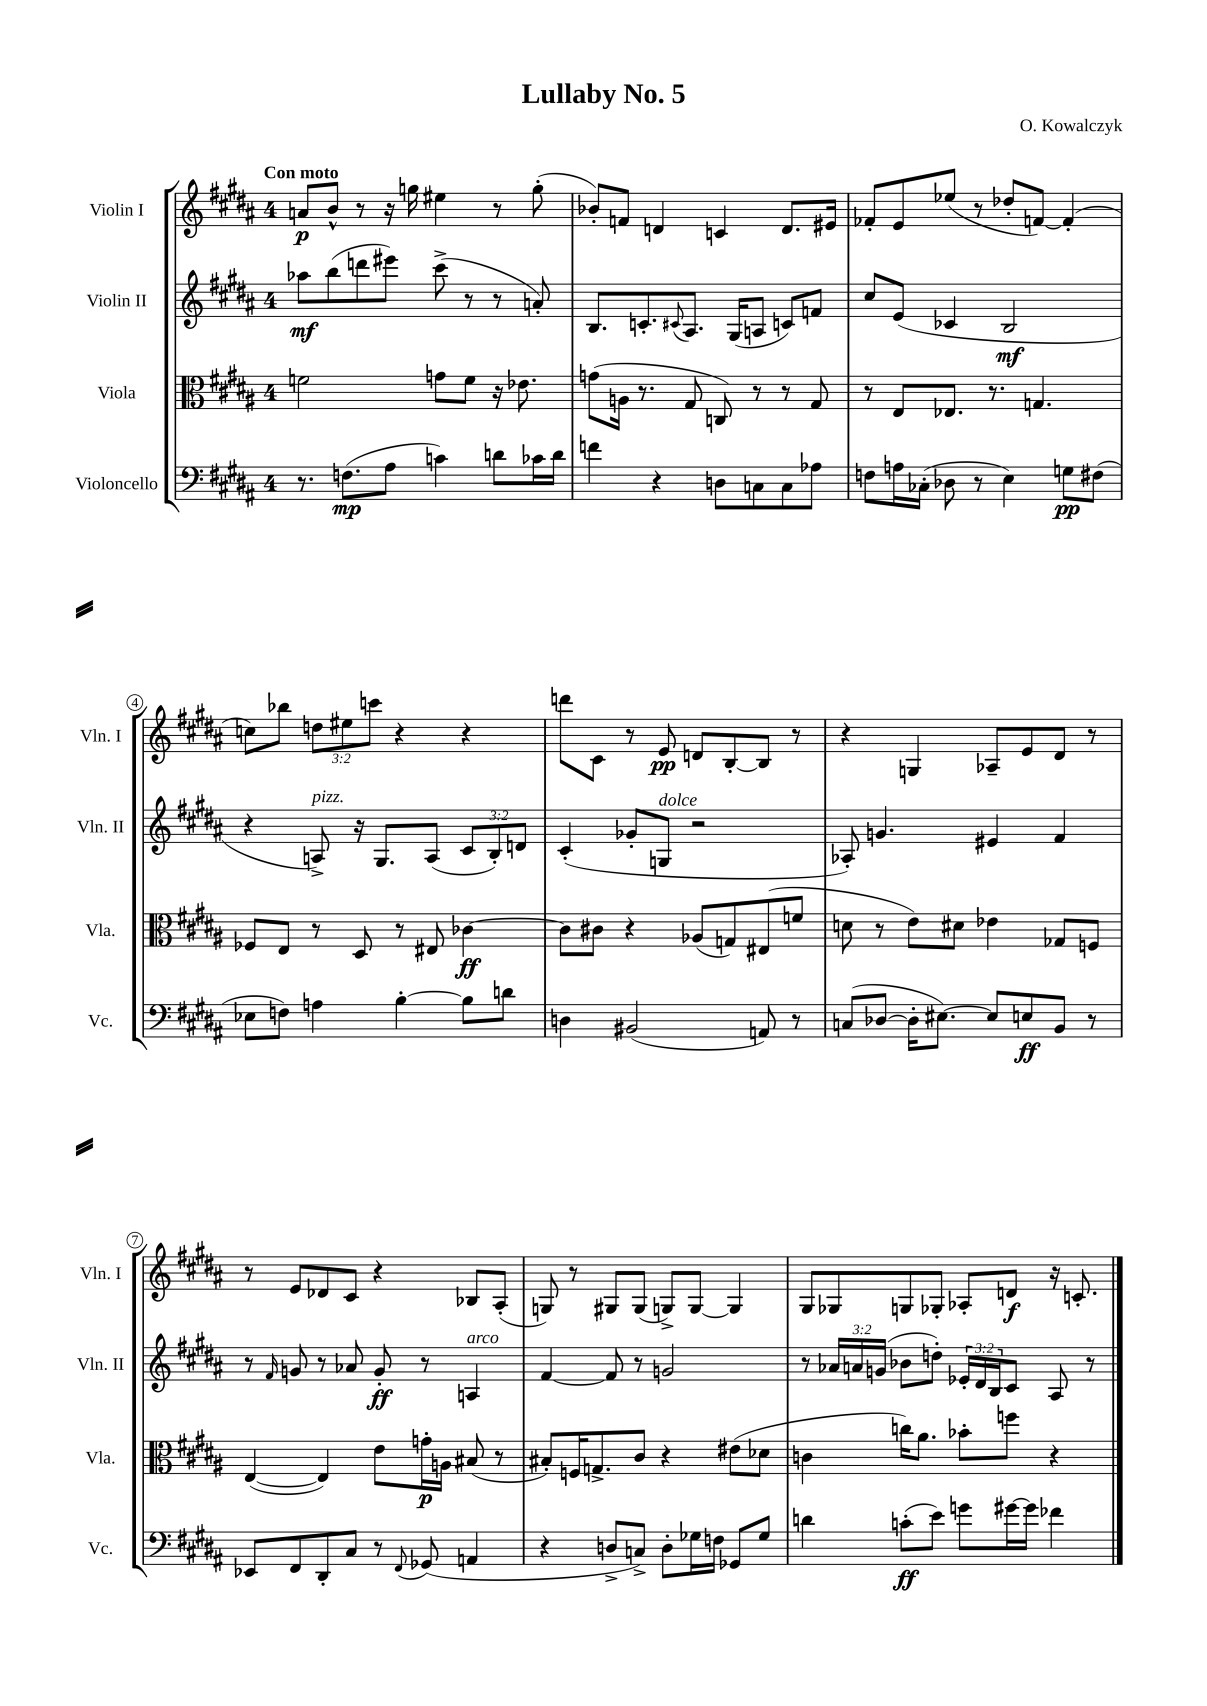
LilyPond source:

\header { title = "Lullaby No. 5" composer = "O. Kowalczyk" }
<<
\new StaffGroup <<
\new Staff = "s0" \with { instrumentName = "Violin I" shortInstrumentName = "Vln. I" } {
    \clef treble \key b \major \once \override Staff.TimeSignature.style = #'single-digit \time 4/4 \override Staff.TupletNumber.text = #tuplet-number::calc-fraction-text \tempo "Con moto"
    a'8\p b'8-^ r8 r16 g''16 eis''4 r8 g''8-.( |
    bes'8-.) f'8 d'4 c'4 d'8. eis'16 |
    fes'8-. e'8 ees''8( r8 des''8-. f'8~) f'4-.( |
    c''8) bes''8 \tuplet 3/2 { d''8 eis''8 c'''8 } r4 r4 |
    d'''8 cis'8 r8 e'8\pp d'8 b8~-. b8 r8 |
    r4 g4 aes8-- e'8 dis'8 r8 |
    r8 e'8 des'8 cis'8 r4 bes8 ais8-.( |
    g8) r8 gis8 gis8( g8->) g8~ g4 |
    gis8 ges8 g8 ges8-. aes8-. d'8\f r16 c'8.-. \bar "|." |
}
\new Staff = "s1" \with { instrumentName = "Violin II" shortInstrumentName = "Vln. II" } {
    \clef treble \key b \major \once \override Staff.TimeSignature.style = #'single-digit \time 4/4 \override Staff.TupletNumber.text = #tuplet-number::calc-fraction-text
    aes''8\mf b''8( d'''8 eis'''8) cis'''8->( r8 r8 a'8-.) |
    b8. c'8.-. \appoggiatura { cis'8 } ais8. gis16( a8 c'8) f'8 |
    cis''8 e'8( ces'4 b2\mf |
    r4 a8->^\markup { \italic "pizz." }) r16 gis8. a8( \tuplet 3/2 { cis'8 b8-.) d'8 } |
    cis'4-.( ges'8-. g8^\markup { \italic "dolce" } r2 |
    aes8-.) g'4. eis'4 fis'4 |
    r8 \grace { fis'16 } g'8 r8 aes'8 g'8-.\ff r8 a4^\markup { \italic "arco" } |
    fis'4~ fis'8 r8 g'2 |
    r8 \tuplet 3/2 { aes'16 a'16 g'16( } bes'8 d''8-.) \tuplet 3/2 { ees'16-. dis'16 b16 } cis'8 ais8 r8 \bar "|." |
}
\new Staff = "s2" \with { instrumentName = "Viola" shortInstrumentName = "Vla." } {
    \clef alto \key b \major \once \override Staff.TimeSignature.style = #'single-digit \time 4/4
    f'2 g'8 f'8 r16 ees'8. |
    g'8( a16 r8. gis8 c8) r8 r8 gis8 |
    r8 e8 ees8. r8. g4. |
    fes8 e8 r8 dis8 r8 eis8 ces'4~\ff |
    ces'8 cis'8 r4 aes8( g8) eis8( f'8 |
    d'8 r8 e'8) dis'8 ees'4 ges8 f8 |
    e4~( e4) e'8 g'16-.\p a16 bis8( r8 |
    bis8-.) f16 g8.-> cis'8 r4 eis'8( des'8 |
    c'4 c''16) ais'8. bes'8-. f''8 r4 \bar "|." |
}
\new Staff = "s3" \with { instrumentName = "Violoncello" shortInstrumentName = "Vc." } {
    \clef bass \key b \major \once \override Staff.TimeSignature.style = #'single-digit \time 4/4
    r8. f8.\mp( ais8 c'4) d'8 ces'16 d'16 |
    f'4 r4 d8 c8 c8 aes8 |
    f8 a16 ces16-.( des8 r8 e4) g8\pp fis8( |
    ees8 f8) a4 b4~-. b8 d'8 |
    d4 bis,2( a,8) r8 |
    c8( des8~ des16-. eis8.~) eis8 e8\ff b,8 r8 |
    ees,8 fis,8 dis,8-. cis8 r8 \appoggiatura { fis,8 } ges,8( a,4 |
    r4 d8-> c8->) d8-. ges16 f16 ges,8 ges8 |
    d'4 c'8-.\ff( e'8) g'8 gis'16~ gis'16 fes'4 \bar "|." |
}
>>
>>
\layout { \context { \Score \override BarNumber.stencil = #(make-stencil-circler 0.1 0.3 ly:text-interface::print) } }
